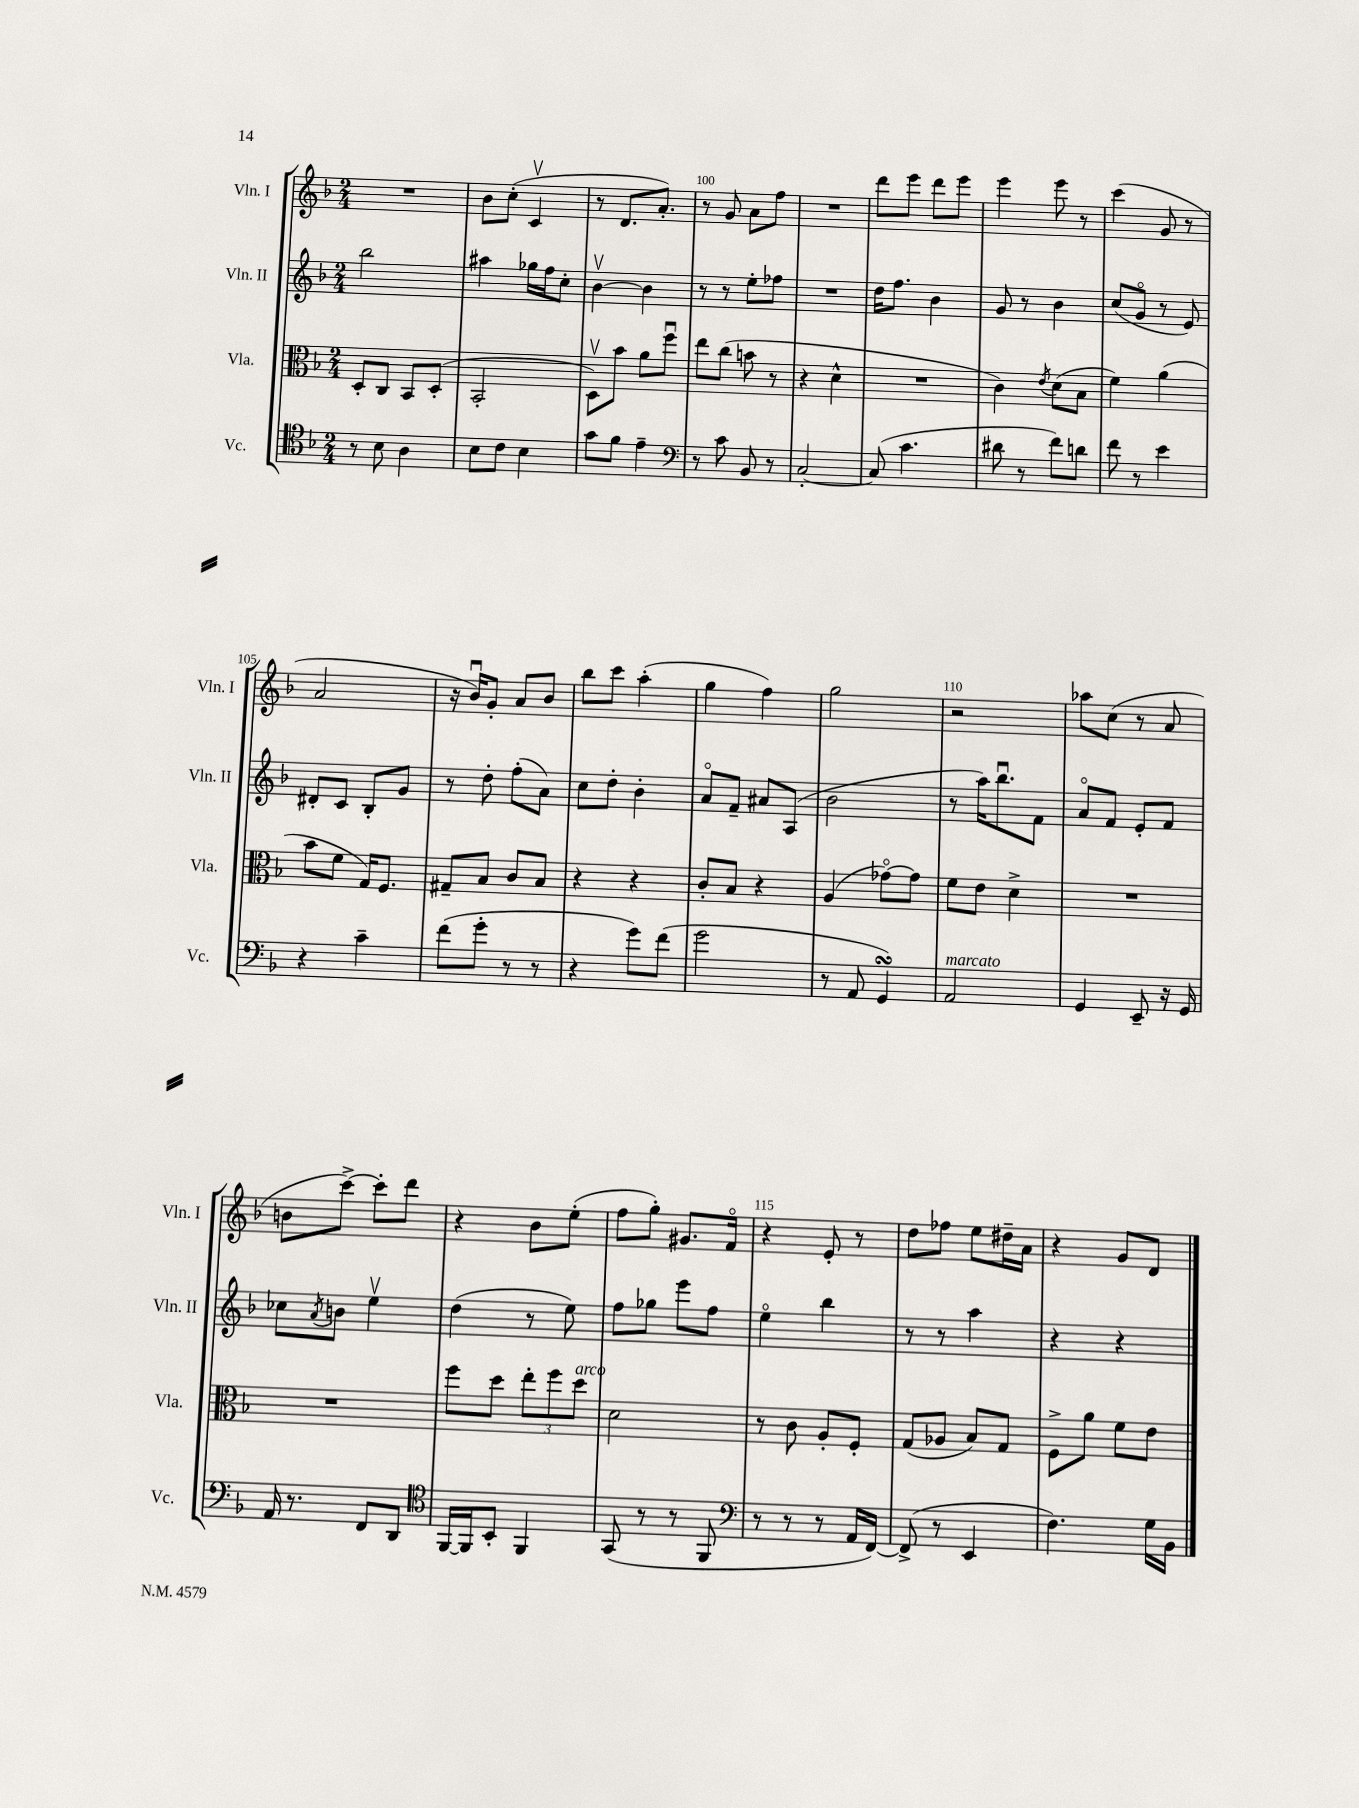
<<
\new StaffGroup <<
\new Staff = "s0" \with { instrumentName = "Vln. I" shortInstrumentName = "Vln. I" } {
    \clef treble \key f \major \numericTimeSignature \time 2/4
    R2 |
    bes'8 c''8-.( c'4\upbow |
    r8 d'8. a'8.-.) |
    r8 g'8 a'8 f''8 |
    R2 |
    d'''8 e'''8 d'''8 e'''8 |
    e'''4 e'''8 r8 |
    c'''4( g'8 r8 |
    a'2 |
    r16 bes'16\downbow) g'8-. a'8 bes'8 |
    bes''8 c'''8 a''4-.( |
    g''4 f''4) |
    g''2 |
    r2 |
    aes''8 c''8( r8 a'8 |
    b'8 c'''8~->) c'''8-. d'''8 |
    r4 bes'8 e''8-.( |
    f''8 g''8-.) gis'8. f'16\flageolet |
    r4 e'8-. r8 |
    d''8 fes''8 e''8 dis''16-- a'16 |
    r4 g'8 d'8 \bar "|." |
}
\new Staff = "s1" \with { instrumentName = "Vln. II" shortInstrumentName = "Vln. II" } {
    \clef treble \key f \major \numericTimeSignature \time 2/4
    bes''2 |
    ais''4 ges''16 f''16 c''8-. |
    bes'4~\upbow bes'4 |
    r8 r8 e''8-. fes''8 |
    R2 |
    d''16 f''8. bes'4 |
    g'8 r8 bes'4 |
    c''8( g'8\flageolet r8 e'8) |
    dis'8-. c'8 bes8-. g'8 |
    r8 d''8-. f''8-.( a'8) |
    c''8 d''8-. bes'4-. |
    a'8\flageolet f'8-- ais'8 a8( |
    bes'2 |
    r8 a''16) bes''8.\downbow f'8 |
    a'8\flageolet f'8 e'8-. f'8 |
    ces''8 \acciaccatura { a'8 } b'8 e''4\upbow |
    d''4( r8 e''8) |
    f''8 ges''8 e'''8 f''8 |
    e''4\flageolet bes''4 |
    r8 r8 a''4 |
    r4 r4 \bar "|." |
}
\new Staff = "s2" \with { instrumentName = "Vla." shortInstrumentName = "Vla." } {
    \clef alto \key f \major \numericTimeSignature \time 2/4
    d8-. c8 bes,8 d8-.( |
    bes,2-. |
    d8\upbow) bes'8 a'8 f''8\downbow |
    e''8 c''8( b'8 r8 |
    r4 d'4-^ |
    R2 |
    c'4) \acciaccatura { e'8 } d'8( bes8 |
    f'4) a'4( |
    bes'8 f'8 g16) f8. |
    gis8-- bes8 c'8 bes8 |
    r4 r4 |
    c'8-. bes8 r4 |
    a4( ges'8~\flageolet) ges'8 |
    f'8 e'8 d'4-> |
    R2 |
    R2 |
    f''8 d''8 \tuplet 3/2 { e''8-. f''8 d''8^\markup { \italic "arco" } } |
    d'2 |
    r8 c'8 a8-. f8-. |
    g8( aes8 bes8) g8 |
    f8-> a'8 f'8 e'8 \bar "|." |
}
\new Staff = "s3" \with { instrumentName = "Vc." shortInstrumentName = "Vc." } {
    \clef tenor \key f \major \numericTimeSignature \time 2/4
    r8 bes8 a4 |
    bes8 c'8 bes4 |
    g'8 f'8 e'4-- |
    \clef bass r8 c'8 bes,8 r8 |
    c2~-. |
    c8( c'4. |
    dis'8 r8 f'8) d'8 |
    f'8 r8 e'4 |
    r4 c'4-- |
    f'8( g'8-. r8 r8 |
    r4 g'8) f'8( |
    g'2 |
    r8 a,8 g,4\turn) |
    a,2^\markup { \italic "marcato" } |
    g,4 e,8-- r16 g,16 |
    a,16 r8. f,8 d,8 |
    \clef tenor f,16~ f,16 bes,8-. f,4 |
    g,8( r8 r8 f,8 |
    \clef bass r8 r8 r8 a,16 f,16~) |
    f,8->( r8 e,4 |
    f4.) g16 bes,16 \bar "|." |
}
>>
>>
\layout { \context { \Score currentBarNumber = #97 \override BarNumber.break-visibility = ##(#f #t #t) barNumberVisibility = #(every-nth-bar-number-visible 5) } }
